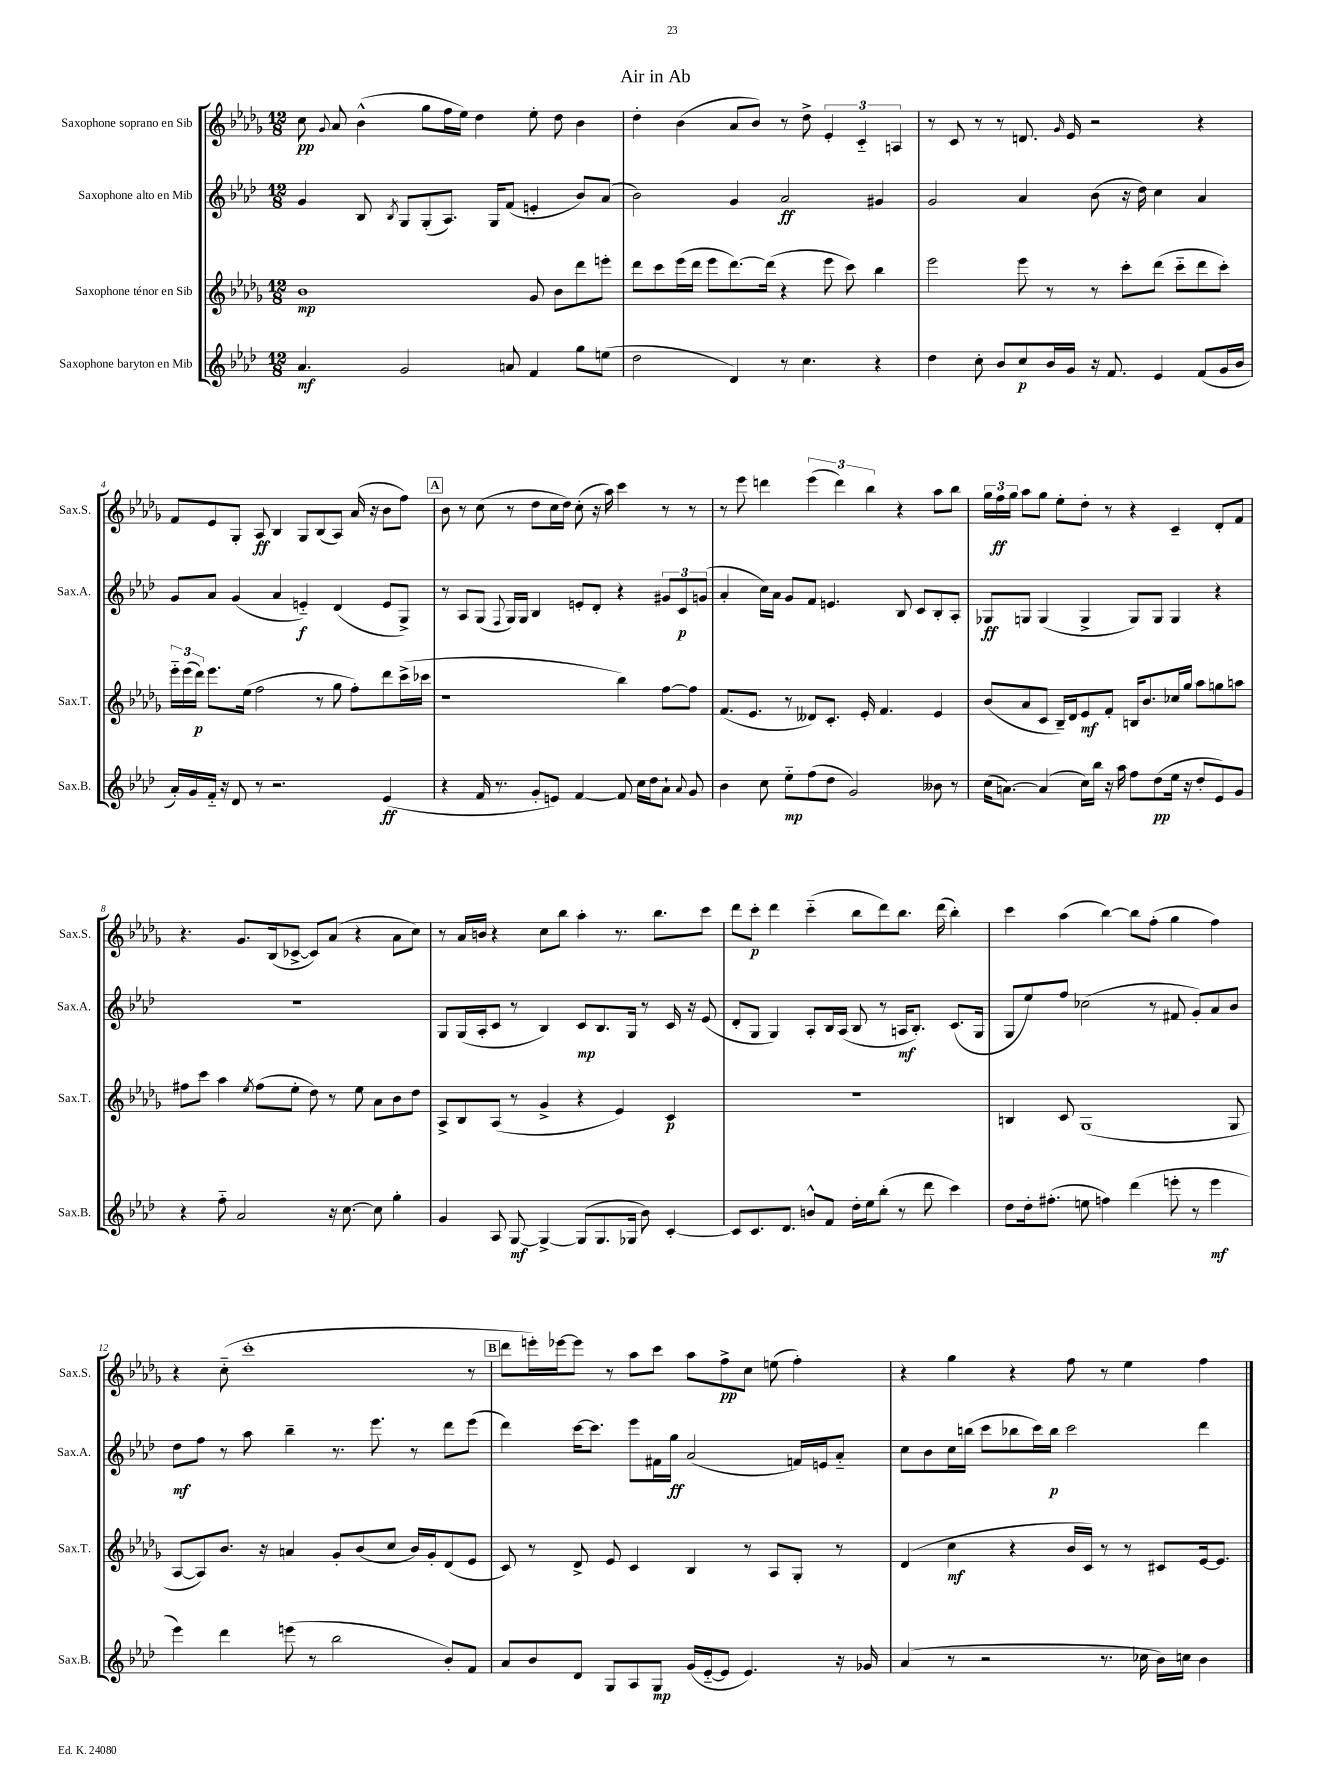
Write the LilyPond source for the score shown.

\header { title = "Air in Ab" }
<<
\new StaffGroup <<
\new Staff = "s0" \with { instrumentName = "Saxophone soprano en Sib" shortInstrumentName = "Sax.S." } {
    \clef treble \key des \major \numericTimeSignature \time 12/8
    \autoBeamOff c''8\pp \appoggiatura { ges'8 } aes'8 bes'4-^( ges''8[ f''16 ees''16]) des''4 ees''8-. des''8 bes'4 |
    des''4-. bes'4( aes'8[ bes'8]) r8 des''8-> \tuplet 3/2 { ees'4-. c'4-_ a4 } |
    r8 c'8 r8 r8 d'8. \grace { ges'16 } ees'16 r2 r4 |
    f'8[ ees'8 ges8]-. aes8\ff bes4 ges8[ bes8( aes8]) aes'16( r16 bes'8[ f''8]) |
    \mark \markup { \box "A" } bes'8 r8 c''8( r8 des''8[ c''16 des''16]) c''8-.( r16 aes''16) c'''4 r8 r8 |
    r8 ees'''8 d'''4 \tuplet 3/2 { ees'''4( d'''4) bes''4 } r4 aes''8[ bes''8] |
    \tuplet 3/2 { ges''16[ f''16\ff ges''16] } aes''8[ ges''8] ees''8[-. des''8]-. r8 r4 c'4-- des'8[-. f'8] |
    r4. ges'8.[ bes16( ces'8]~-> ces'8[) aes'8]( r4 aes'8[ c''8]) |
    r8 aes'16[ b'16] r4 c''8[ bes''8] aes''4-. r8. bes''8.[ c'''8] |
    des'''8[ c'''8]-.\p des'''4 c'''4-_( bes''8[ des'''8) bes''8.] des'''16( bes''4-.) |
    c'''4 aes''4( bes''4~) bes''8[ f''8]-.( ges''4 f''4) |
    r4 c''8-_( c'''1-. r8 |
    \mark \markup { \box "B" } des'''8[ e'''16-.) ees'''16~ ees'''8] r8 aes''8[ c'''8] aes''8[ f''8->\pp c''8] e''8( f''4-.) |
    r4 ges''4 r4 f''8 r8 ees''4 f''4 \bar "|." |
}
\new Staff = "s1" \with { instrumentName = "Saxophone alto en Mib" shortInstrumentName = "Sax.A." } {
    \clef treble \key aes \major \numericTimeSignature \time 12/8
    \autoBeamOff g'4 bes8 \acciaccatura { bes8 } g8[ g8-.( aes8.]) g16[ f'8]( e'4-. bes'8[) aes'8]( |
    bes'2) g'4 aes'2\ff gis'4 |
    g'2 aes'4 bes'8( r16 des''16) c''4 aes'4 |
    g'8[ aes'8] g'4( aes'4 e'4-_\f) des'4( e'8[ g8]->) |
    \mark \markup { \box "A" } r8 aes8[ g8]( \appoggiatura { f8 } g16[) g16] bes4 e'8[-. des'8]-. r4 \tuplet 3/2 { gis'8[ c'8\p g'8]( } |
    aes'4-. c''16[) aes'16] g'8[ f'8] e'4. bes8 c'8[ bes8-. aes8]-. |
    ges8[\ff g8] g4( g4-> g8[) g8] g4 r4 |
    R1. |
    g8[ g16( aes16-. c'8] r8 bes4) c'8[\mp bes8. g16] r8 c'16 r16 ees'8( |
    des'8[-. g8] g4) aes8[-. bes16 aes16]( bes8 r8 a16[\mf bes8.]-.) c'8.[( g16] |
    g8[ ees''8) f''8] ces''2( r8 fis'8 g'8[-.) aes'8 bes'8] |
    des''8[\mf f''8] r8 aes''8 bes''4-- r8. ees'''8. r8 des'''8[ ees'''8]( |
    \mark \markup { \box "B" } des'''4) c'''16[~ c'''8.] ees'''8[ fis'16 g''16]\ff aes'2( f'16[) e'16 aes'8]-_ |
    c''8[ bes'8 c''16 b''16]( c'''8[ bes''8 c'''16) bes''16]\p c'''2 des'''4 \bar "|." |
}
\new Staff = "s2" \with { instrumentName = "Saxophone ténor en Sib" shortInstrumentName = "Sax.T." } {
    \clef treble \key des \major \numericTimeSignature \time 12/8
    \autoBeamOff bes'1\mp ges'8 bes'8[ des'''8 e'''8]-. |
    des'''8[ c'''8 ees'''16( des'''16] ees'''8[ des'''8.~) des'''16]( r4 ees'''8 c'''8) bes''4 |
    ees'''2 ees'''8 r8 r8 c'''8[-. des'''8]( c'''8[-_ des'''8 c'''8]-.) |
    \tuplet 3/2 { ees'''16[-_ ees'''16( des'''16]\p) } ees'''8.[ ees''16]( f''2 r8 ges''8 f''8[-.) des'''8 c'''16->( ces'''16] |
    \mark \markup { \box "A" } r1 bes''4) f''8[~ f''8] |
    f'8.[( ees'8.] r8 deses'8[) c'8.]-. ees'16-. f'4. ees'4 |
    bes'8[( aes'8 c'8] bes16[--) des'16 ees'8\mf f'8]-. b16[ bes'8. ces''16 ges''16] aes''8[ g''8 a''8] |
    fis''8[ c'''8] aes''4 \acciaccatura { ees''8 } fis''8[( ees''8]-. des''8) r8 ees''8 aes'8[ bes'8 des''8] |
    aes8[-> bes8 aes8]( r8 ges'4-> r4 ees'4) c'4\p |
    R1. |
    b4 c'8 ges1( ges8 |
    aes8[~ aes8) bes'8.] r16 a'4 ges'8[-. bes'8( c''8] bes'16[) ges'16-. des'8( ees'8] |
    \mark \markup { \box "B" } c'8) r8 des'8-> ees'8 c'4 bes4 r8 aes8[ ges8]-. r8 |
    des'4( c''4\mf r4 bes'16[ c'16]) r8 r8 cis'8[ ees'16~ ees'8.] \bar "|." |
}
\new Staff = "s3" \with { instrumentName = "Saxophone baryton en Mib" shortInstrumentName = "Sax.B." } {
    \clef treble \key aes \major \numericTimeSignature \time 12/8
    \autoBeamOff aes'4.\mf g'2 a'8 f'4 g''8[ e''8]( |
    des''2 des'4) r8 c''4. r4 |
    des''4 c''8-. bes'8[ c''8\p bes'16 g'16] r16 f'8. ees'4 f'8[( g'16 bes'16] |
    aes'16[-.) g'16 f'16]-_ r16 des'8 r8 r2. ees'4\ff( |
    \mark \markup { \box "A" } r4 f'16 r8. g'8[-. e'8]) f'4~ f'8 c''16[ des''16 aes'8]-! \appoggiatura { aes'8 } g'8 |
    bes'4 c''8 ees''8[-_\mp f''8( des''8] g'2) beses'8 r8 |
    c''16[( a'8.]~) a'4( c''16[) bes''16] r16 aes''16 f''8[ des''8\pp( ees''16] r16 des''8[-. ees'8) g'8] |
    r4 f''8-_ aes'2 r16 c''8.~ c''8 g''4-. |
    g'4 aes8 g8~\mf g4~-> g8[( g8. ges16] bes'8) c'4~-. |
    c'8[ c'8. des'8.] b'8[-^ f'8] des''16[-. ees''16 bes''8]-.( r8 des'''8 c'''4) |
    des''8[ des''16-. fis''8.]-.( e''8 f''4) des'''4( e'''8-. r8 e'''4\mf |
    ees'''4) des'''4 e'''8( r8 bes''2 bes'8[-.) f'8] |
    \mark \markup { \box "B" } aes'8[ bes'8 des'8] g8[ aes8 g8]\mp g'16[( ees'16~-_ ees'8] ees'4.) r16 ges'16 |
    aes'4( r8 r2 r8. ces''16 bes'16[) c''16] bes'4 \bar "|." |
}
>>
>>
